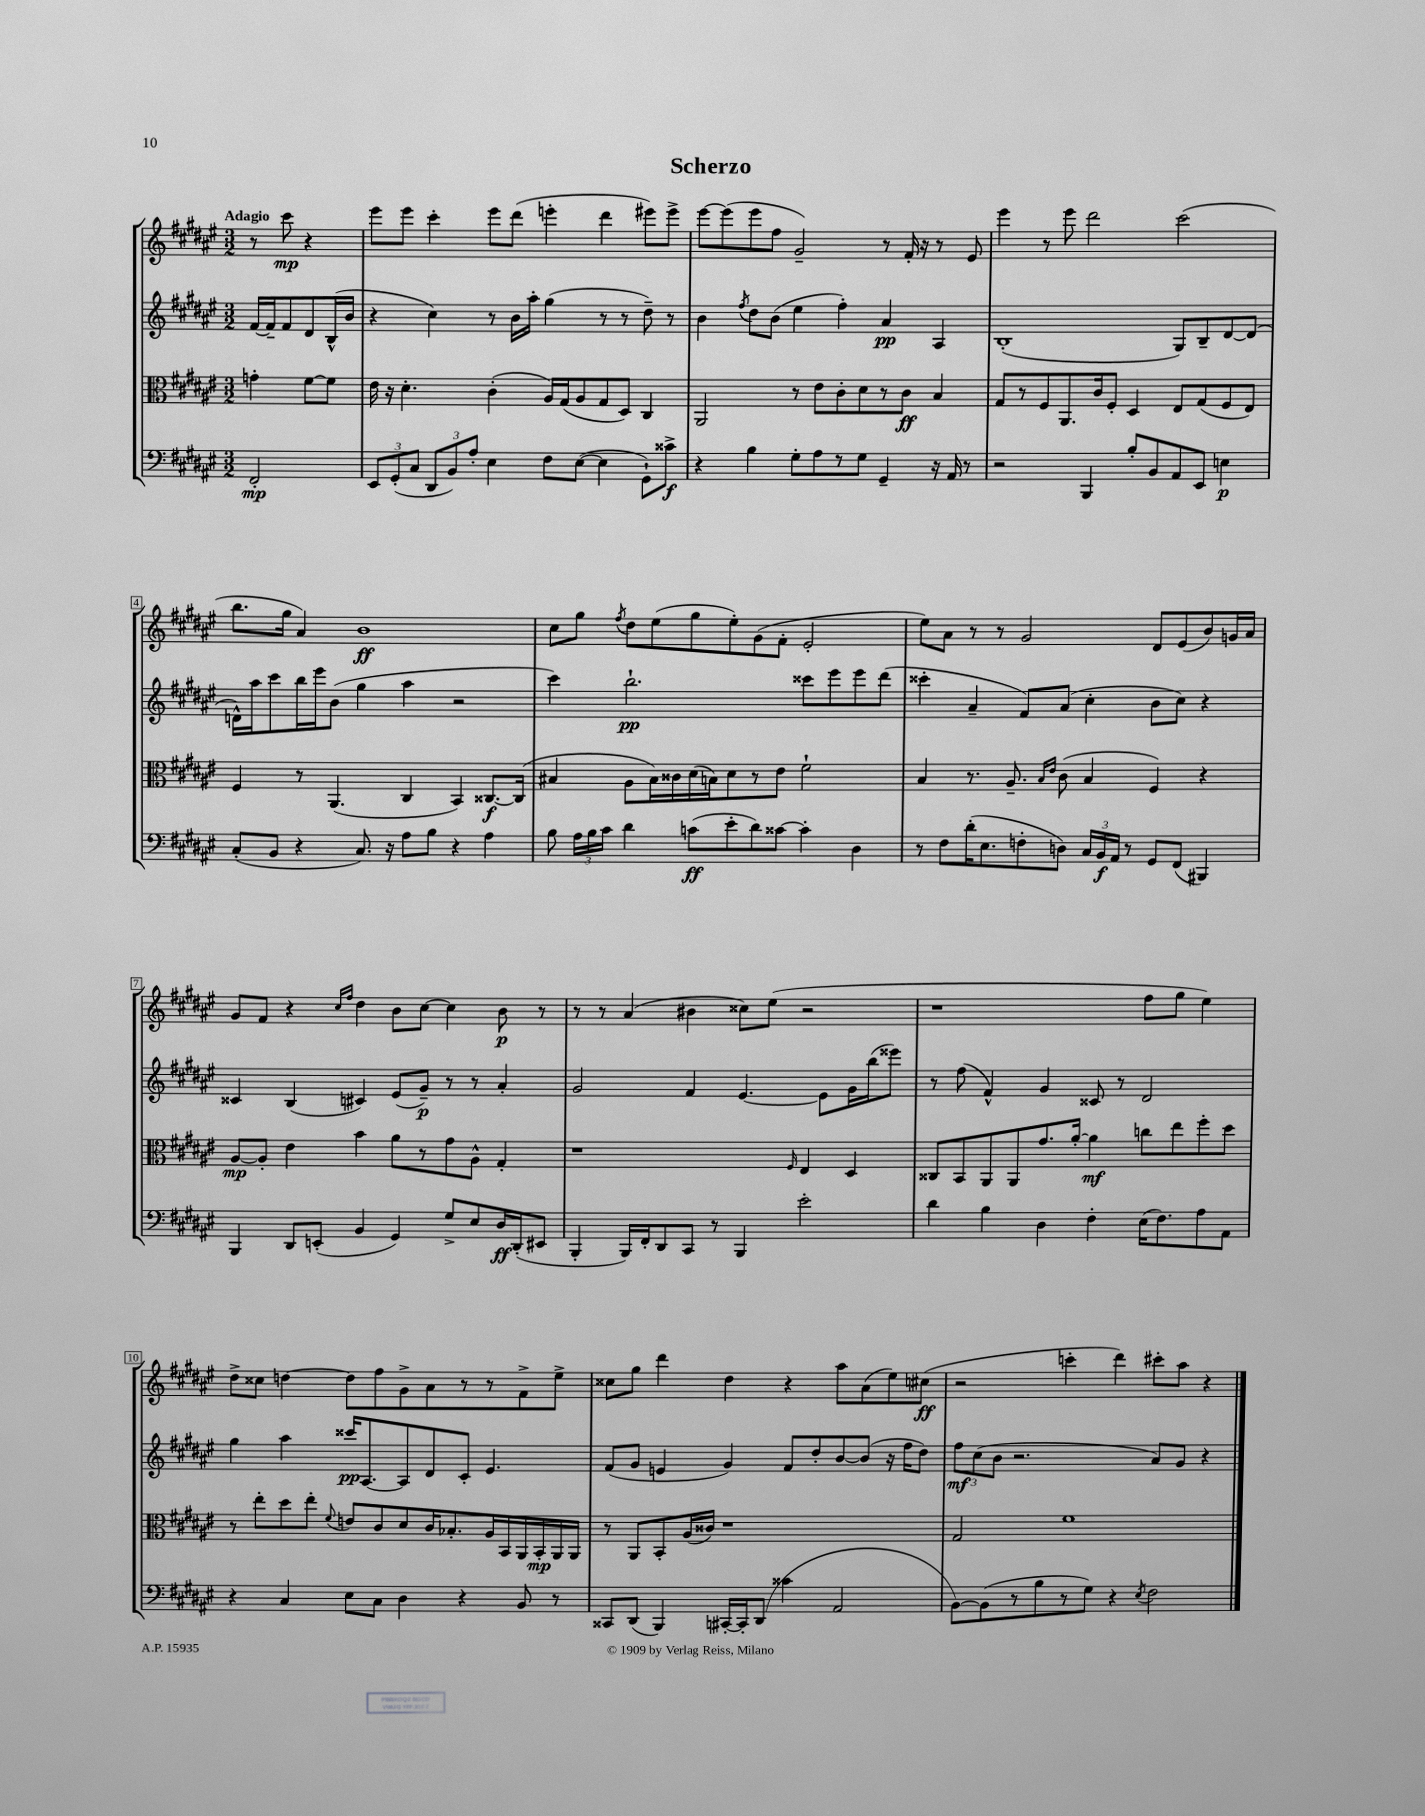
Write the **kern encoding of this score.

**kern	**kern	**kern	**kern
*staff4	*staff3	*staff2	*staff1
*clefF4	*clefC3	*clefG2	*clefG2
*k[f#c#g#d#a#e#]	*k[f#c#g#d#a#e#]	*k[f#c#g#d#a#e#]	*k[f#c#g#d#a#e#]
*M3/2	*M3/2	*M3/2	*M3/2
2FF#'	4g'	[16f#	8r
.	.	16f#~]	.
.	.	8f#	8ccc#
.	[8f#	8d#	4r
.	8f#]	(16B^^	.
.	.	16b	.
=	=	=	=
12EE#	16e#	4r	8eee#
.	16r	.	.
(12GG#'	.	.	.
.	4.d#'	.	8eee#
12C#	.	.	.
12DD#	.	4cc#)	4ccc#'
12BB)	.	.	.
12A#'	.	.	.
4E#	(4c#'	8r	8eee#
.	.	16b	(8ddd#
.	.	16aa#'	.
8F#	16A#)	(4gg#	4eee'
.	(16G#	.	.
([8E#	8A#	.	.
4E#]	8G#	8r	4ddd#
.	8D#)	8r	.
8GG#`)	4C#	8dd#~)	8eee#)
8c##^	.	8r	8eee#^
=	=	=	=
4r	2AA#	4b	[8eee#
.	.	.	(8eee#]
.	.	8qff#	.
4B	.	8dd#	8eee#
.	.	(8b	8ff#
8G#'	8r	4ee#	2g#~)
8A#	8e#	.	.
8r	8c#'	4ff#')	.
8G#	8d#	.	.
4GG#~	8r	4a#	8r
.	8c#	.	16f#'
.	.	.	16r
16r	4B	4A#	8r
16AA#	.	.	.
8r	.	.	8e#
=	=	=	=
2r	8G#	(1B'	4eee#
.	8r	.	.
.	8F#	.	8r
.	8.AA#	.	8eee#
4BBB	.	.	2ddd#
.	16c#	.	.
.	8F#'	.	.
8B'	4D#	.	.
8BB	.	.	.
8AA#	8E#	8G#)	(2ccc#
8EE#	(8G#	8B~	.
4E	8F#	[8d#	.
.	8E#)	(8d#]	.
=	=	=	=
(8C#'	4F#	16d^^)	8.bb
.	.	16aa#	.
8BB	.	8ccc#	.
.	.	.	16gg#
4r	8r	16bb	4a#)
.	.	16eee#	.
.	(4.AA#	(8b	.
8.C#)	.	4gg#	1b
16r	.	.	.
8A#	4C#	4aa#	.
8B	.	.	.
4r	4BB)	2r	.
4A#	[8.C##	.	.
.	(16C##]	.	.
=	=	=	=
8B	4B#	4ccc#)	8cc#
24A#	.	.	8gg#
24B	.	.	.
24c#	.	.	.
.	.	.	8qff#
4d#	8A#	2.bb`	8dd#
.	16B#)	.	(8ee#
.	16c##	.	.
(8c	(16d#	.	8gg#
.	16B)	.	.
8e#'	8d#	.	8ee#')
8d#)	8r	.	(8g#
[8c##	8e#	.	8f#'
4c##']	2f#`	8ccc##	2e#'
.	.	8eee#	.
4D#	.	8eee#	.
.	.	(8ddd#	.
=	=	=	=
8r	4B	4ccc##'	8ee#)
8F#	.	.	8a#
(16d#'	8.r	4a#~	8r
8.E#	.	.	.
.	.	.	8r
.	8.A#~	.	.
8F'	.	8f#)	2g#
.	16qqB	.	.
.	16qqe#	.	.
8D)	(8c#	(8a#	.
24C#	4B	4cc#'	.
24BB	.	.	.
24AA#	.	.	.
8r	.	.	.
8GG#	4F#)	8b	8d#
(8FF#	.	8cc#)	(8e#
4BBB#)	4r	4r	8b)
.	.	.	16g
.	.	.	16a#
=	=	=	=
4BBB	[8A#	4c##	8g#
.	8A#']	.	8f#
8DD#	4e#	(4B	4r
(8EE'	.	.	.
.	.	.	16qqcc#
.	.	.	16qqff#
4BB	4b	4c#)	4dd#
4GG#)	8a#	(8e#	8b
.	8r	8g#~)	[8cc#
8G#^	8g#	8r	4cc#]
8E#	8A#^^	8r	.
16D#	4G#'	4a#'	8b
(16DD#'	.	.	.
8EE#	.	.	8r
=	=	=	=
4BBB'	1r	2g#	8r
.	.	.	8r
16BBB)	.	.	(4a#
16FF#'	.	.	.
8DD#	.	.	.
8CC#	.	4f#	4b#
8r	.	.	.
4BBB	.	[4.e#	8cc##)
.	.	.	(8ee#
.	16qqF#	.	.
2e#'	4E#	.	2r
.	.	8e#]	.
.	4D#	16g#	.
.	.	(16bb	.
.	.	8eee##)	.
=	=	=	=
4d#	8C##	8r	1r
.	8BB	(8ff#	.
4B	8AA#	4f#^^)	.
.	8AA#	.	.
4D#	8.g#	4g#	.
.	[16a#'	.	.
4F#'	4a#]	8c##	.
.	.	8r	.
(16E#	8cc	2d#	8ff#
8.F#)	.	.	.
.	8ee#	.	8gg#
8A#	8ff#'	.	4ee#)
8AA#	8dd#	.	.
=	=	=	=
4r	8r	4gg#	8dd#^
.	8ee#'	.	8cc##
4C#	8dd#	4aa#	[4dd
.	8ee#'	.	.
.	8qqf#	.	.
8E#	8e	16ccc##	8dd]
.	.	[8.A#	.
8C#	8c#	.	8ff#
4D#	8d#	8A#]	8g#^
.	16c#	8d#	8a#
.	8.B-'	.	.
4r	.	8c#'	8r
.	16A#	4.e#	8r
.	16BB	.	.
8BB	16AA#	.	8f#^
.	16BB'	.	.
8r	16AA#	.	8ee#^
.	16AA#	.	.
=	=	=	=
8CC##	8r	(8f#	8cc##
(8DD#	8AA#	8g#	8gg#
4BBB)	8BB'	4e	4ddd#
.	(16A#	.	.
.	16c##)	.	.
[16CC#'	1r	4g#)	4dd#
16CC#']	.	.	.
(8DD#	.	.	.
4c##	.	8f#	4r
.	.	8dd#'	.
2AA#	.	[8b	8aa#
.	.	(8b]	(8a#
.	.	16r	8ee#)
.	.	16ff#	.
.	.	8dd#)	(8cc#
=	=	=	=
[8BB)	2G#	12ff#	2r
.	.	(12cc#	.
(8BB]	.	.	.
.	.	12b	.
8r	.	2.r	.
8B	.	.	.
8r	1f#	.	4ccc'
8G#)	.	.	.
4r	.	.	4ddd#)
8qE#	.	.	.
2F#	.	8a#)	8ccc#'
.	.	8g#	8aa#
.	.	4r	4r
==	==	==	==
*-	*-	*-	*-
